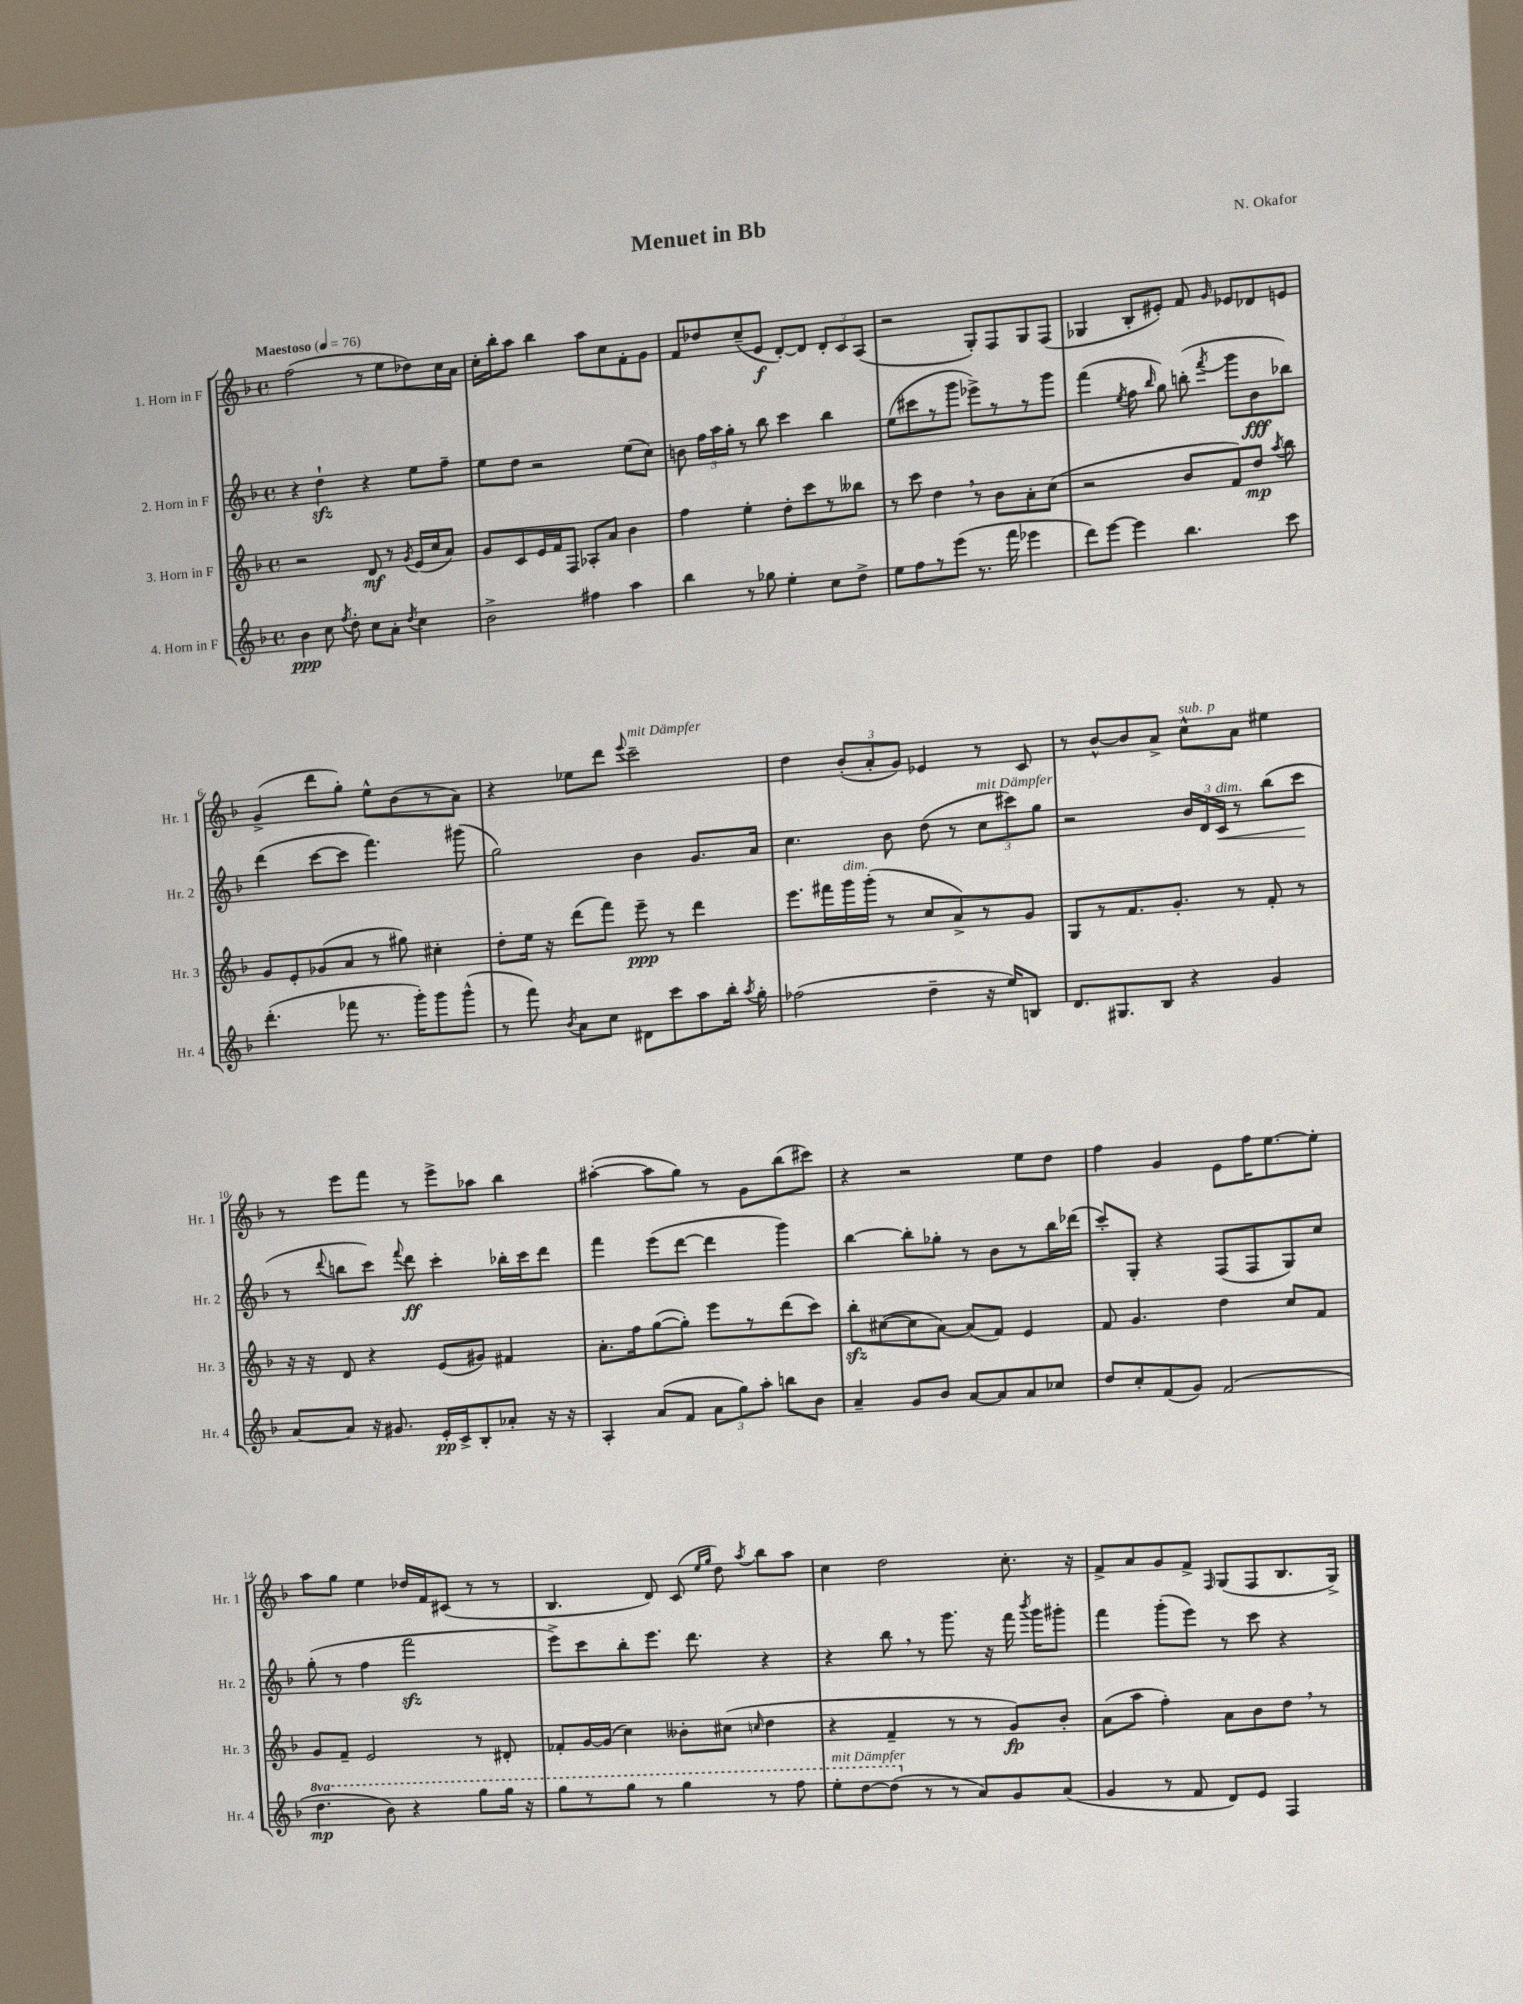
\header { title = "Menuet in Bb" composer = "N. Okafor" }
<<
\new StaffGroup <<
\new Staff = "s0" \with { instrumentName = "1. Horn in F" shortInstrumentName = "Hr. 1" } {
    \clef treble \key f \major \defaultTimeSignature \time 4/4 \tempo "Maestoso" 4 = 76
    \autoBeamOff f''2( r8 e''8[ des''8) c''16 a'16] |
    c''16[-. bes''16-. a''8] bes''4 a''8[ c''8 f'8-. g'8] |
    f'8[ des''8 c''8--( e'8]\f d'8[~-.) d'8] \tuplet 3/2 { d'8[-. c'8 a8]( } |
    r2 g8[-.) f8 g8 f8]( |
    ges4 bes8[-. eis'8]-.) f'8 \grace { g'16 } ees'8[ des'8 e'8] |
    g'4->( d'''8[ g''8]-.) e''8[-^ bes'8( r8 a'8]) |
    r4 ees''8[ d'''8] \appoggiatura { e'''8 } c'''2--^\markup { \italic "mit Dämpfer" } |
    d''4 \tuplet 3/2 { bes'8[-.( a'8-. g'8]) } ees'4 r8 c'8 |
    r8 bes'8[~-^ bes'8 a'8]-> c''8[-^^\markup { \italic "sub. p" } a'8] eis''4 |
    r8 e'''8[ f'''8] r8 e'''8[-> aes''8] bes''4 |
    ais''4~-.( ais''8[ g''8]) r8 g'8[ bes''8( cis'''8]) |
    r4 r2 e''8[ d''8] |
    f''4 g'4 e'8[ f''16 e''8.~ e''8]-. |
    a''8[ g''8] e''4 des''16[ f'16 cis'8]( r8 r8 |
    bes4. d'8) c'8( \grace { e''16[ g''16] } d''8) \acciaccatura { a''8 } bes''8[ a''8] |
    c''4 d''2 c''8.-. r16 |
    f'8[-> a'8 g'8 f'8]-> \grace { f16 } g8[( f8 bes8. g16]->) \bar "|." |
}
\new Staff = "s1" \with { instrumentName = "2. Horn in F" shortInstrumentName = "Hr. 2" } {
    \clef treble \key f \major \defaultTimeSignature \time 4/4
    \autoBeamOff r4 d''4-!\sfz r4 e''8[ f''8]-- |
    e''8[ d''8] r2 e''8[( c''8]) |
    b'8 \tuplet 3/2 { f''16[ a''16 g''16]-. } r8 bes''8 c'''4 bes''4 |
    e''8[( cis'''8 r8 g'''8] ees'''8[->) r8 r8 g'''8] |
    f'''4( \acciaccatura { e''8 } f''8 \grace { bes''16 } g''8) b''8-.( \acciaccatura { f'''8 } g'''8[ bes'8\fff bes''8]) |
    d'''4( c'''8[~ c'''8] f'''4.) gis'''8( |
    g''2) bes'4 g'8.[ a'16] |
    c''4. bes'8 d''8( r8 \tuplet 3/2 { c''8[^\markup { \italic "mit Dämpfer" } cis'''8) g''8] } |
    r2 \tuplet 3/2 { bes'16[ d'16 c'16]\<^\markup { \italic "dim." } } r8 bes''8[( c'''8]\! |
    r8 \appoggiatura { d'''8 } b''8[ c'''8]) \appoggiatura { f'''8 } d'''8\ff c'''4-. bes''16[-. c'''16 d'''8] |
    f'''4 e'''8[( d'''8]~ d'''4 g'''4) |
    bes''4~ bes''8[-. ges''8]-. r8 bes'8[ r8 bes''16 des'''16]( |
    c'''8[-.) g8]-. r4 f8[( f8 g8) c''8] |
    g''8-.( r8 f''4 f'''2\sfz |
    e'''8[->) c'''8 bes''8-. e'''8.] d'''8. r4 |
    r4 bes''8 \breathe r8 g'''8. r16 f'''16 \acciaccatura { bes'''8 } g'''16[ gis'''8]-. |
    f'''4 g'''8[-.( e'''8]) r8 c'''8 r4 \bar "|." |
}
\new Staff = "s2" \with { instrumentName = "3. Horn in F" shortInstrumentName = "Hr. 3" } {
    \clef treble \key f \major \defaultTimeSignature \time 4/4
    \autoBeamOff r2 d'8\mf r8 \acciaccatura { g'8 } e'16[( c''16 a'8]) |
    g'8[ c'8 e'16 f'16 f8] aes8[-. a'8] bes'4 |
    f''4 e''4-. d''8[-. c'''8 r8 beses''8] |
    r8 c'''8 d''4 \breathe r8 bes'8[ a'8-. c''8]( |
    r2 bes'8[ f'8) d''8]\mp \acciaccatura { a''8 } bes''8 |
    g'8[ e'8-. ges'8( a'8] r8 gis''8) cis''4-. |
    d''8[-. e''16] r16 d'''8[( f'''8]) e'''8--\ppp r8 d'''4 |
    e'''8.[ fis'''16 g'''16^\markup { \italic "dim." } g'''16]-.( r8 c''8[ a'8->) r8 g'8] |
    g8[ r8 f'8. g'8.]-. r8 f'8-. r8 |
    r16 r16 d'8 r4 e'8[( gis'8]) fis'4 |
    a'8.[-. f''16 g''8~( g''8]-.) e'''8[ r8 d'''8( c'''8]) |
    bes''8[-.\sfz cis''8~( cis''8 a'8]~) a'8[( f'8]) e'4 |
    f'8 g'4. d''4 c''8[ f'8] |
    g'8[ f'8]-- e'2 r8 dis'8-. |
    fes'8[-. g'16~ g'16]( c''4) beses'8[-. cis''8]( \grace { c''16 } d''4 |
    r4 f'4-- r8 r8 g'8[\fp) bes'8]-. |
    a'8[( a''8] f''4-.) a'8[ bes'8 d''8] \breathe r8 \bar "|." |
}
\new Staff = "s3" \with { instrumentName = "4. Horn in F" shortInstrumentName = "Hr. 4" } {
    \clef treble \key f \major \defaultTimeSignature \time 4/4 \set Staff.ottavationMarkups = #ottavation-simple-ordinals
    \autoBeamOff bes'4\ppp c''8 \acciaccatura { f''8 } d''8-. c''8[ a'8]-. \acciaccatura { d''8 } c''4 |
    bes'2-> fis''4 a''4 |
    bes''4 r8 ges''8 e''4-. c''8[ d''8]-> |
    e''8[ f''8 r8 e'''8]( r8. f'''16 ees'''4 |
    d'''8[) e'''8]~ e'''4 bes''4. c'''8 |
    d'''4.-.( fes'''8 r8. g'''16[-.) g'''8 g'''8]-^( |
    r8 f'''8) \acciaccatura { bes'8 } a'8[ c''8] dis'8[ c'''8 a''8 bes''16]-. \acciaccatura { a''8 } g''16-. |
    fes''2( d''4-- r16 e''16[) b8] |
    d'8.[ gis8. bes8] r4 g'4 |
    a'8[~ a'8] r16 gis'8. e'16[-.\pp c'16-> bes8-. aes'8]-. r16 r16 |
    a4-. a'8[( f'8] \tuplet 3/2 { a'8[ g''8) a''8]-. } b''8[ bes'8] |
    a'4-- g'8[ bes'8] a'8[~ a'8 a'8 ces''8] |
    d''8[ c''8-. f'8( g'8]) f'2( |
    \ottava #1 d'''4.\mp bes''8) r4 g'''8[ g'''16] r16 |
    g'''8[ r8 g'''8] r8 g'''4 r8 f'''8 |
    e'''8[-.^\markup { \italic "mit Dämpfer" } d'''8~ d'''8]( \ottava #0 r8 r8 a'8[) g'8 a'8]( |
    g'4 r8 f'8 d'8[) e'8] f4 \bar "|." |
}
>>
>>
